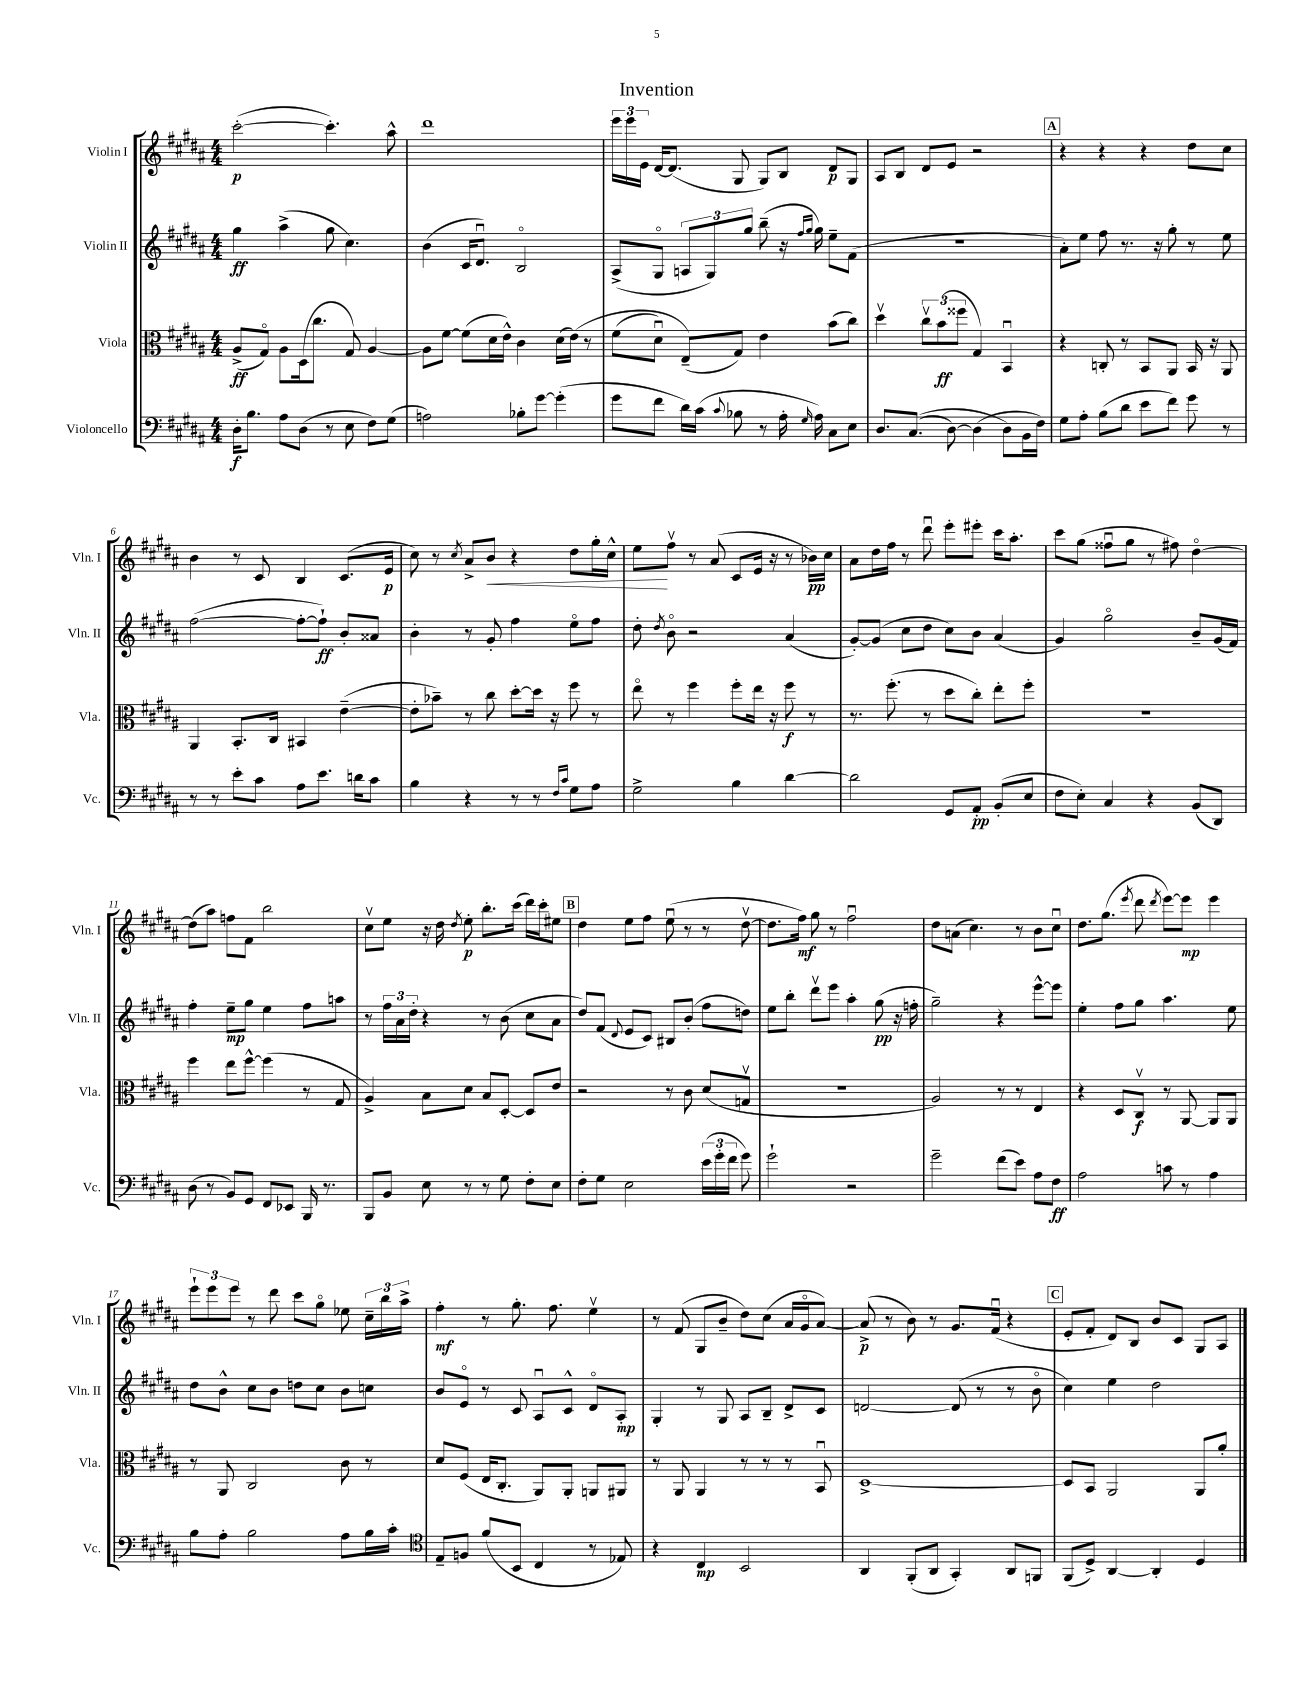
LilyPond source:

\header { title = "Invention" }
<<
\new StaffGroup <<
\new Staff = "s0" \with { instrumentName = "Violin I" shortInstrumentName = "Vln. I" } {
    \clef treble \key b \major \numericTimeSignature \time 4/4
    \autoBeamOff cis'''2~-.\p( cis'''4.-.) ais''8-^ |
    dis'''1 |
    \tuplet 3/2 { e'''16[ e'''16 e'16] } dis'16[~ dis'8.]( gis8 gis8[) b8] dis'8[\p gis8] |
    ais8[ b8] dis'8[ e'8] r2 |
    \mark \markup { \box "A" } r4 r4 r4 dis''8[ cis''8] |
    b'4 r8 cis'8 b4 cis'8.[( e'16]\p |
    cis''8) r8 \acciaccatura { cis''8 } ais'8[-> b'8]\< r4 dis''8[ gis''16-. cis''16]-^ |
    e''8[\! fis''8]\upbow r8 ais'8( cis'8[ e'16] r16 r8 bes'16[\pp) cis''16] |
    ais'8[ dis''16 fis''16] r8 dis'''8\downbow e'''8[-. eis'''8]-. cis'''16[ ais''8.]-. |
    cis'''8[ gis''8]( fisis''8[\downbow gis''8] r8 fis''8) dis''4~\flageolet |
    dis''8[( ais''8]) f''8[ fis'8] b''2 |
    cis''8[\upbow e''8] r16 dis''16 \acciaccatura { dis''8 } e''8-.\p b''8.[-. cis'''16]( dis'''16[) cis'''16-. eis''8] |
    \mark \markup { \box "B" } dis''4 e''8[ fis''8] e''8\downbow( r8 r8 dis''8~\upbow |
    dis''8.[ fis''16]\mf) gis''8 r8 fis''2\downbow |
    dis''8[ a'8]( cis''4.) r8 b'8[ cis''8]\downbow |
    dis''8.[ gis''8.]( \acciaccatura { e'''8 } dis'''8 \acciaccatura { dis'''8 } e'''8[~) e'''8]\mp e'''4 |
    \tuplet 3/2 { e'''8[-! e'''8 e'''8] } r8 dis'''8 cis'''8[ gis''8]\flageolet ees''8 \tuplet 3/2 { cis''16[-- b''16 ais''16]-> } |
    fis''4-.\mf r8 gis''8.-. fis''8. e''4\upbow |
    r8 fis'8( gis8[ b'8]-- dis''8[) cis''8]( ais'16[ gis'16\flageolet ais'8]~) |
    ais'8->\p( r8 b'8) r8 gis'8.[ fis'16]\downbow( r4 |
    \mark \markup { \box "C" } e'8[-. fis'8]-. dis'8[) b8] b'8[ cis'8] gis8[ ais8] \bar "|." |
}
\new Staff = "s1" \with { instrumentName = "Violin II" shortInstrumentName = "Vln. II" } {
    \clef treble \key b \major \numericTimeSignature \time 4/4
    \autoBeamOff gis''4\ff ais''4->( gis''8 cis''4.) |
    b'4( cis'16[ dis'8.]\downbow) b2\flageolet |
    ais8[->( gis8]\flageolet \tuplet 3/2 { a8[ gis8) gis''8] } b''8--( r16 \grace { fis''16[ gis''16] } gis''16) e''8[-- fis'8]( |
    r1 |
    \mark \markup { \box "A" } ais'8[-.) e''8] fis''8 r8. r16 gis''8-. r8 e''8 |
    fis''2~( fis''8[~-. fis''8]-!\ff) b'8[-. aisis'8] |
    b'4-. r8 gis'8-. fis''4 e''8[\flageolet fis''8] |
    dis''8-. \acciaccatura { dis''8 } b'8\flageolet r2 ais'4( |
    gis'8[~-.) gis'8]( cis''8[ dis''8] cis''8[) b'8] ais'4( |
    gis'4) gis''2\flageolet b'8[-- gis'16( fis'16]) |
    fis''4-. e''8[--\mp gis''8] e''4 fis''8[ a''8] |
    r8 \tuplet 3/2 { fis''16[ ais'16 dis''16]-. } r4 r8 b'8( cis''8[ ais'8] |
    \mark \markup { \box "B" } dis''8[) fis'8]( \appoggiatura { dis'8 } e'8[ cis'8]) bis8[ b'8]-.( fis''8[ d''8]) |
    e''8[ b''8]-. dis'''8[\upbow e'''8] ais''4-. gis''8\pp( r16 f''16-. |
    gis''2--) r4 e'''8[~-^ e'''8] |
    e''4-. fis''8[ gis''8] ais''4. e''8 |
    dis''8[ b'8]-^ cis''8[ b'8] d''8[ cis''8] b'8[ c''8] |
    b'8[ e'8]\flageolet r8 cis'8 ais8[\downbow cis'8]-^ dis'8[\flageolet ais8]-.\mp |
    gis4-. r8 gis8 ais8[ b8]-- dis'8[-> cis'8] |
    d'2~ d'8( r8 r8 b'8\flageolet |
    \mark \markup { \box "C" } cis''4) e''4 dis''2 \bar "|." |
}
\new Staff = "s2" \with { instrumentName = "Viola" shortInstrumentName = "Vla." } {
    \clef alto \key b \major \numericTimeSignature \time 4/4
    \autoBeamOff ais8[->\ff( gis8]\flageolet) ais8[ dis16( cis''8.] gis8) ais4~ |
    ais8[ fis'8]~ fis'8[( dis'16 e'16]-^) cis'4 dis'16[( e'16])\( r8 |
    fis'8[( dis'8]\downbow) e8[--(\) gis8]) e'4 b'8[( cis''8]) |
    dis''4\upbow \tuplet 3/2 { cis''8[\upbow b'8\ff( fisis''8] } gis4) b,4\downbow |
    \mark \markup { \box "A" } r4 c8-. r8 b,8[ ais,8] b,16 r16 ais,8 |
    ais,4 b,8.[-. cis16] bis,4 e'4~--( |
    e'8[-. bes'8]--) r8 cis''8 dis''8[~-. dis''16] r16 fis''8 r8 |
    e''8\flageolet r8 fis''4 fis''8[-. e''16] r16 fis''8\f r8 |
    r8. fis''8.-.( r8 dis''8[ cis''8]-.) e''8[-. fis''8]-. |
    r1 |
    fis''4 e''8[ fis''8]~-^ fis''4( r8 gis8 |
    ais4->) b8[ dis'8] b8[ dis8]~-. dis8[ e'8] |
    \mark \markup { \box "B" } r2 r8 cis'8 dis'8[( g8]\upbow |
    R1 |
    ais2) r8 r8 e4 |
    r4 dis8[ cis8]\upbow\f r8 ais,8~ ais,8[ ais,8] |
    r8 ais,8 cis2 cis'8 r8 |
    dis'8[ fis8]( e16[ cis8.]-. ais,8[) ais,8]-. a,8[ ais,8] |
    r8 ais,8 ais,4 r8 r8 r8 b,8\downbow |
    dis1~-> |
    \mark \markup { \box "C" } dis8[ b,8] ais,2 ais,8[ ais'8]-. \bar "|." |
}
\new Staff = "s3" \with { instrumentName = "Violoncello" shortInstrumentName = "Vc." } {
    \clef bass \key b \major \numericTimeSignature \time 4/4
    \autoBeamOff dis16[-.\f b8.] ais8[ dis8]( r8 e8 fis8[) gis8]( |
    a2) bes8[-. gis'8]~ gis'4-.( |
    gis'8[ fis'8] dis'16[) cis'16]( \appoggiatura { cis'8 } bes8 r8 ais16-. \grace { gis16 } ais16) cis8[ e8] |
    dis8.[ cis8.](\( dis8~) dis4( dis8[\) b,16 fis16]) |
    \mark \markup { \box "A" } gis8[ ais8]-. b8[( dis'8] e'8[ fis'8]) gis'8 r8 |
    r8 r8 e'8[-. cis'8] ais8[ e'8.] d'16[ cis'8] |
    b4 r4 r8 r8 \grace { fis16[ cis'16] } gis8[ ais8] |
    gis2-> b4 dis'4~ |
    dis'2 gis,8[ ais,8]-.\pp b,8[-.( e8] |
    fis8[ e8]-.) cis4 r4 b,8[( dis,8]) |
    dis8( r8 b,8[) gis,8] fis,8[ ees,8] b,,16 r8. |
    b,,8[ b,8] e8 r8 r8 gis8 fis8[-. e8] |
    \mark \markup { \box "B" } fis8[-. gis8] e2 \tuplet 3/2 { e'16[( gis'16-. fis'16] } gis'8) |
    gis'2-! r2 |
    gis'2-- fis'8[( e'8]) ais8[ fis8]\ff |
    ais2 c'8 r8 ais4 |
    b8[ ais8]-. b2 ais8[ b16 cis'16]-. |
    \clef tenor e8[-- f8] fis'8[( b,8] cis4 r8 ees8) |
    r4 cis4\mp b,2 |
    ais,4 fis,8[-.( ais,8] gis,4-.) ais,8[ f,8] |
    \mark \markup { \box "C" } fis,8[( dis8]->) ais,4~ ais,4-. dis4 \bar "|." |
}
>>
>>
